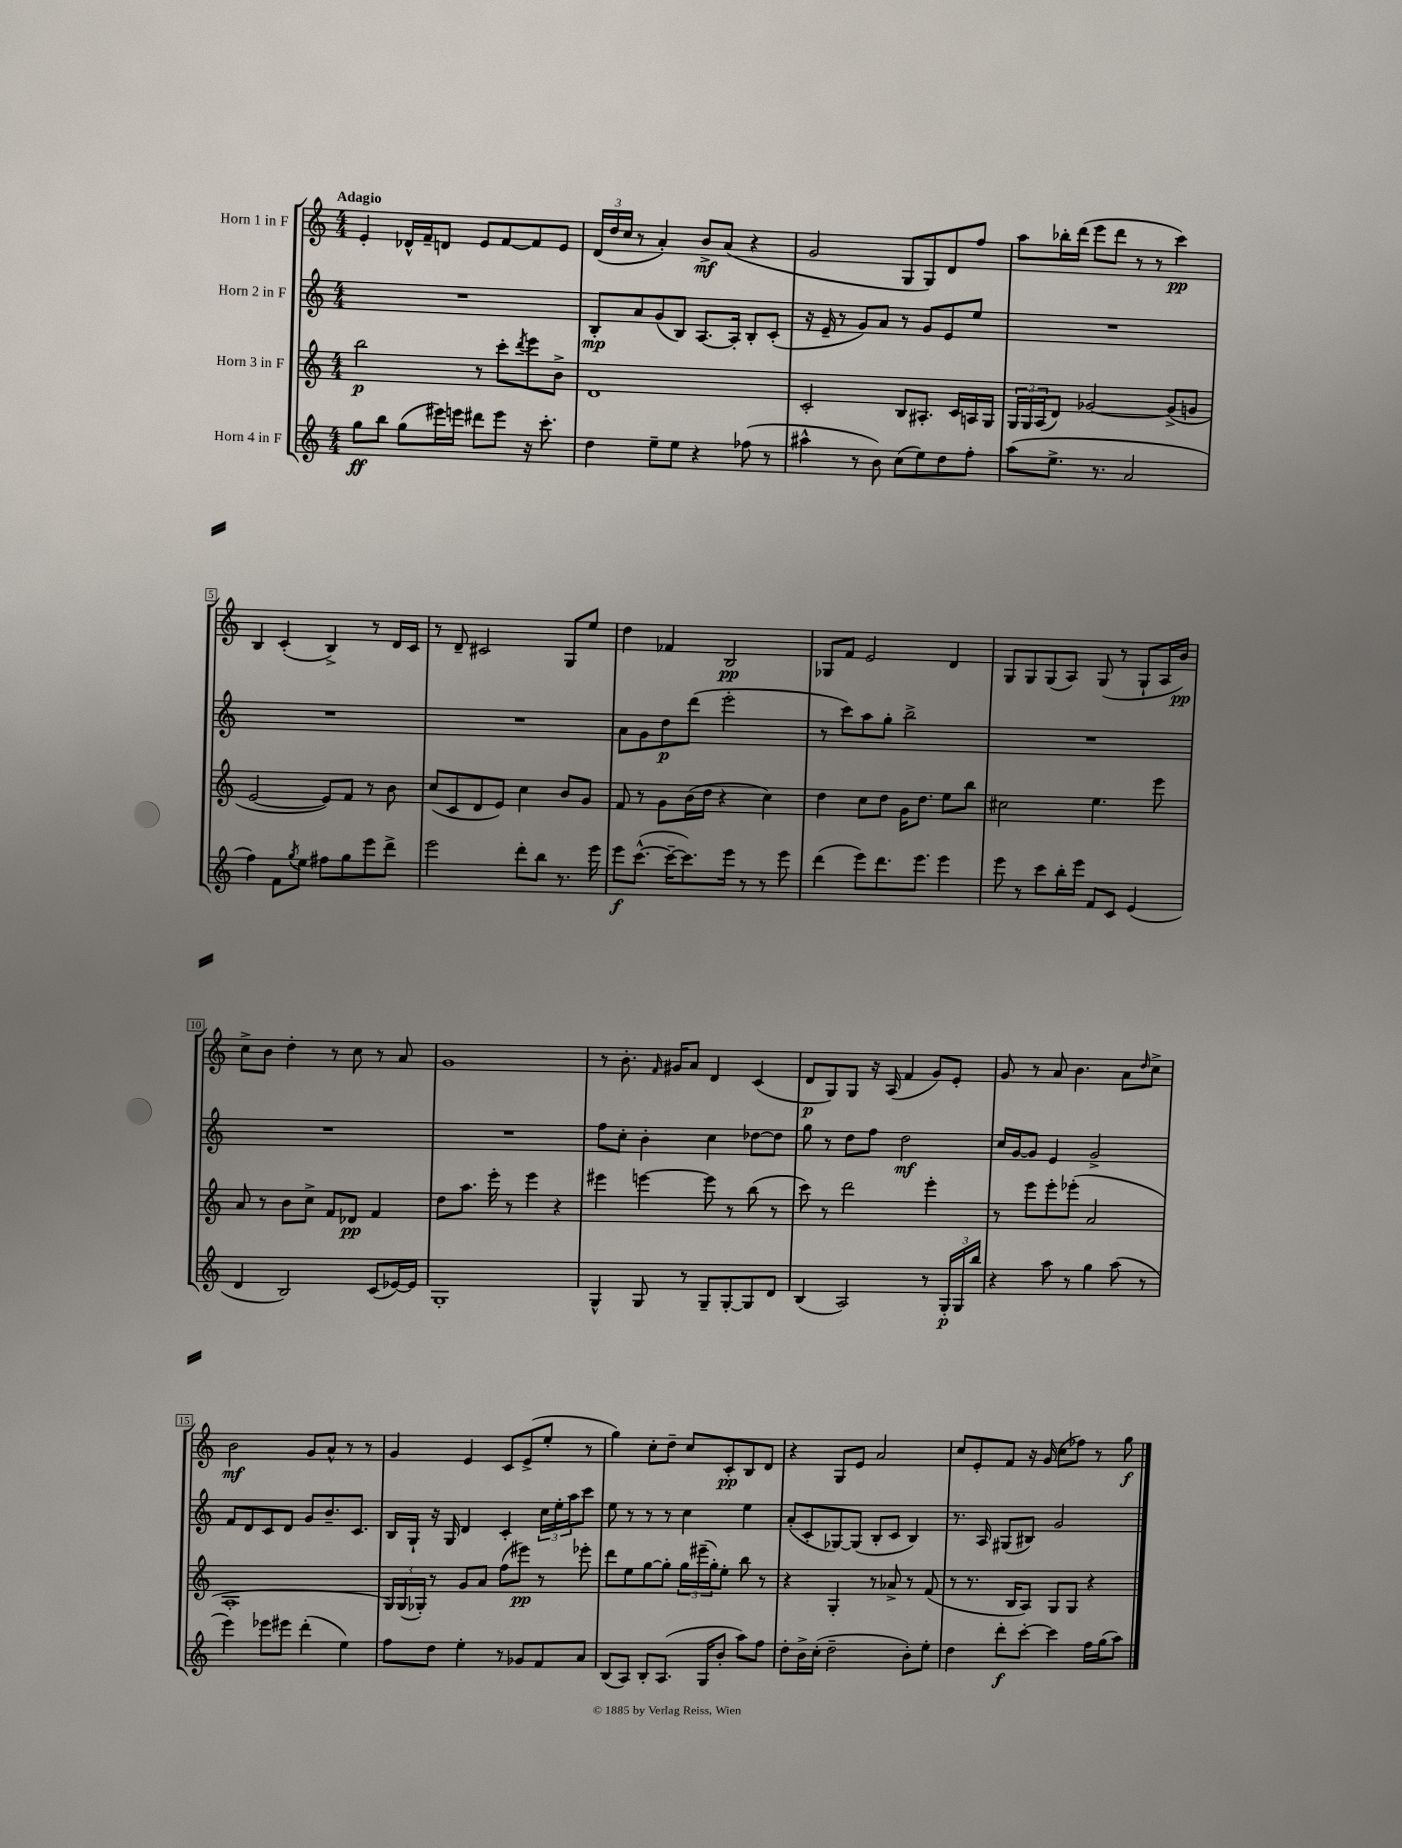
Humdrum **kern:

**kern	**dynam	**kern	**dynam	**kern	**dynam	**kern	**dynam
*part4	*part4	*part3	*part3	*part2	*part2	*part1	*part1
*staff4	*staff4	*staff3	*staff3	*staff2	*staff2	*staff1	*staff1
*I"Horn 4 in F	*	*I"Horn 3 in F	*	*I"Horn 2 in F	*	*I"Horn 1 in F	*
*clefG2	*	*clefG2	*	*clefG2	*	*clefG2	*
*k[]	*	*k[]	*	*k[]	*	*k[]	*
*M4/4	*	*M4/4	*	*M4/4	*	*M4/4	*
=1	=1	=1	=1	=1	=1	=1	=1
!	!	!	!	!	!	!LO:TX:a:B:t=Adagio	!
8gg\L	ff	2bb\	p	1r	.	4e'/	.
8bb\J	.	.	.	.	.	.	.
(8gg\L	.	.	.	.	.	16d-X^^/LL	.
.	.	.	.	.	.	16f~/J	.
16eee#X\L)	.	.	.	.	.	8dn/J	.
16eeen\JJ	.	.	.	.	.	.	.
8ddd#X\L	.	8r	.	.	.	8e/L	.
8eee\J	.	8ccc'\L	.	.	.	[8f/	.
.	.	8qddd/	.	.	.	.	.
16r	.	8eee\	.	.	.	8f/]	.
8.ccc'\	.	.	.	.	.	.	.
.	.	8b^\J	.	.	.	8e/J	.
=2	=2	=2	=2	=2	=2	=2	=2
4dd\	.	1d	.	8B'/L	mp	(24d/LL	.
.	.	.	.	.	.	24dd/	.
.	.	.	.	.	.	24cc/JJ	.
.	.	.	.	8a/	.	8r	.
8ee~\L	.	.	.	(8g/	.	4a'/)	.
8ee\J	.	.	.	8B/J)	.	.	.
4r	.	.	.	[8.A/L	.	8b^/L	mf
.	.	.	.	.	.	(8a/J	.
.	.	.	.	16A'/Jk]	.	.	.
(8ff-X\	.	.	.	8B'/L	.	4r	.
8r	.	.	.	(8c'/J	.	.	.
=3	=3	=3	=3	=3	=3	=3	=3
4aa#X^^\	.	2c'/	.	16r	.	2g/	.
.	.	.	.	16e~/	.	.	.
.	.	.	.	8r	.	.	.
8r	.	.	.	8g/L)	.	.	.
8b\)	.	.	.	8a/J	.	.	.
(8cc\L	.	8B/L	.	8r	.	8G/L	.
8ee\)	.	8.A#X'/J	.	8g/L	.	8G/)	.
8dd\	.	.	.	8e/	.	8d/	.
.	.	16c/LL	.	.	.	.	.
8ff'\J	.	16An/	.	8ee/J	.	8ff/J	.
.	.	16G/JJ	.	.	.	.	.
=4	=4	=4	=4	=4	=4	=4	=4
(8aa\L	.	24G/LL	.	1r	.	8aa\L	.
.	.	24G/	.	.	.	.	.
.	.	(24A/J	.	.	.	.	.
8.ee^\J	.	8d/J)	.	.	.	16bb-X'\L	.
.	.	.	.	.	.	(16ddd\JJ	.
.	.	[2g-X/	.	.	.	8eee\L	.
8.r	.	.	.	.	.	.	.
.	.	.	.	.	.	8ddd\J	.
2a/	.	.	.	.	.	8r	.
.	.	.	.	.	.	8r	.
.	.	(8g-^/L]	.	.	.	4ccc\)	pp
.	.	8gn/J	.	.	.	.	.
!!LO:LB:g=z
=5	=5	=5	=5	=5	=5	=5	=5
4ff\)	.	[2e/	.	1r	.	4B/	.
8f\L	.	.	.	.	.	(4c'/	.
8qgg/	.	.	.	.	.	.	.
8ee\J	.	.	.	.	.	.	.
8ff#X\L	.	8e/L])	.	.	.	4B^/)	.
8gg\	.	8f/J	.	.	.	.	.
8eee\	.	8r	.	.	.	8r	.
8ddd^\J	.	8b\	.	.	.	16d/LL	.
.	.	.	.	.	.	16c/JJ	.
=6	=6	=6	=6	=6	=6	=6	=6
2eee\	.	(8cc/L	.	1r	.	8r	.
.	.	8c/	.	.	.	8d~/	.
.	.	8d/	.	.	.	2c#X/	.
.	.	8e/J)	.	.	.	.	.
8ddd'\L	.	4cc\	.	.	.	.	.
8bb\J	.	.	.	.	.	.	.
8.r	.	8b/L	.	.	.	8G/L	.
.	.	8g/J	.	.	.	8ee/J	.
16eee\	.	.	.	.	.	.	.
=7	=7	=7	=7	=7	=7	=7	=7
8eee\L	f	8f/	.	8a\L	.	4dd\	.
([8.ccc^^\J	.	8r	.	8g\	.	.	.
.	.	8g\L	.	8dd\	p	4f-X/	.
16ccc~\KL_	.	.	.	.	.	.	.
8.ccc\])	.	(16b\L	.	(8ddd\J	.	.	.
.	.	16dd\JJ	.	.	.	.	.
.	.	4r	.	2eee'\	.	2B/	pp
16eee\Jk	.	.	.	.	.	.	.
8r	.	.	.	.	.	.	.
8r	.	4cc\)	.	.	.	.	.
8eee\	.	.	.	.	.	.	.
=8	=8	=8	=8	=8	=8	=8	=8
(4ddd\	.	4dd\	.	8r	.	8G-X/L	.
.	.	.	.	8ccc\L)	.	8f/J	.
8eee\L)	.	8cc\L	.	8aa\	.	2e/	.
8.ddd\	.	8dd\J	.	8gg'\J	.	.	.
.	.	16g\KL	.	2bb^\	.	.	.
8.eee\J	.	8.dd\J	.	.	.	.	.
4eee\	.	8ee\L	.	.	.	4d/	.
.	.	8bb\J	.	.	.	.	.
=9	=9	=9	=9	=9	=9	=9	=9
8eee\	.	2cc#X\	.	1r	.	8G/L	.
8r	.	.	.	.	.	8G/	.
8ccc\L	.	.	.	.	.	(8G/	.
16bb'\L	.	.	.	.	.	8A/J)	.
16eee\JJ	.	.	.	.	.	.	.
8f/L	.	4.ee\	.	.	.	(8G/	.
8c/J	.	.	.	.	.	8r	.
(4e/	.	.	.	.	.	8G`/L	.
.	.	8eee\	.	.	.	16A/L	.
.	.	.	.	.	.	16b/JJ)	pp
!!LO:LB:g=z
=10	=10	=10	=10	=10	=10	=10	=10
4d/	.	8a/	.	1r	.	8cc^\L	.
.	.	8r	.	.	.	8b\J	.
2B/)	.	8b\L	.	.	.	4dd'\	.
.	.	8cc^\J	.	.	.	.	.
.	.	8f/L	.	.	.	8r	.
.	.	8d-X/J	pp	.	.	8cc\	.
(8c/L	.	4f/	.	.	.	8r	.
[16e-X/L)	.	.	.	.	.	8a/	.
16e-/JJ]	.	.	.	.	.	.	.
=11	=11	=11	=11	=11	=11	=11	=11
1G'	.	8dd\L	.	1r	.	1g	.
.	.	8.aa\J	.	.	.	.	.
.	.	16eee'\	.	.	.	.	.
.	.	8r	.	.	.	.	.
.	.	4eee\	.	.	.	.	.
.	.	4r	.	.	.	.	.
=12	=12	=12	=12	=12	=12	=12	=12
4G^^/	.	4eee#X\	.	8ff\L	.	8r	.
.	.	.	.	8cc'\J	.	8.b'\	.
8G/	.	[4eeen\	.	4b'\	.	.	.
.	.	.	.	.	.	16qqf/	.
.	.	.	.	.	.	16g#X/KL	.
8r	.	.	.	.	.	8a/J	.
8G~/L	.	8eee\]	.	4cc\	.	4d/	.
[8G'/	.	8r	.	.	.	.	.
8G/]	.	(8bb\	.	[8dd-X\L	.	(4c/	.
8d/J	.	8r	.	8dd-\J]	.	.	.
=13	=13	=13	=13	=13	=13	=13	=13
(4B/	.	8ccc\)	.	8gg\	.	8d/L	p
.	.	8r	.	8r	.	8G/)	.
2A/)	.	2ddd\	.	8dd\L	.	8G/J	.
.	.	.	.	8ff\J	.	16r	.
.	.	.	.	.	.	(16A/	.
.	.	.	.	2dd\	mf	4f/	.
8r	.	4eee'\	.	.	.	8g/L)	.
24G'/LL	p	.	.	.	.	8e'/J	.
24G/	.	.	.	.	.	.	.
24bb/JJ	.	.	.	.	.	.	.
=14	=14	=14	=14	=14	=14	=14	=14
4r	.	8r	.	16cc/LL	.	8g/	.
.	.	.	.	[16g/J	.	.	.
.	.	8eee\L	.	8g/J]	.	8r	.
8aa\	.	8eee'\	.	4e/	.	8a/	.
8r	.	(8eee-X'\J	.	.	.	4.b\	.
4gg\	.	2a/	.	2g^/	.	.	.
(8aa\	.	.	.	.	.	8a\L	.
.	.	.	.	.	.	16qqdd/	.
8r	.	.	.	.	.	8cc^\J	.
!!LO:LB:g=z
=15	=15	=15	=15	=15	=15	=15	=15
4eee\)	.	1A'	.	8f/L	.	2b\	mf
.	.	.	.	8d/	.	.	.
8eee-X\L	.	.	.	8c/	.	.	.
8eee#X\J	.	.	.	8d/J	.	.	.
(4ddd'\	.	.	.	8g/L	.	8g/L	.
.	.	.	.	8.b~/	.	8a^^/J	.
4ee\)	.	.	.	.	.	8r	.
.	.	.	.	8.c/J	.	.	.
.	.	.	.	.	.	8r	.
=16	=16	=16	=16	=16	=16	=16	=16
8ff\L	.	24G/LL)	.	16B/LL	.	4g/	.
.	.	(24G/	.	.	.	.	.
.	.	.	.	16G`/JJ	.	.	.
.	.	24G-X'/JJ)	.	.	.	.	.
8dd\J	.	8r	.	16r	.	.	.
.	.	.	.	16G/	.	.	.
4ee'\	.	8g/L	.	4d/	.	4e/	.
.	.	8a/J	.	.	.	.	.
8r	.	(8ff\L	.	4c'/	.	8c/L	.
8g-X/L	.	8eee#X\J)	pp	.	.	(8e^/	.
8f/	.	8r	.	24cc\LL	.	8ee'/J	.
.	.	.	.	24ee'\	.	.	.
.	.	.	.	24aa\J	.	.	.
8a/J	.	8eee-X'\	.	8ccc\J	.	8r	.
=17	=17	=17	=17	=17	=17	=17	=17
(8B/L	.	8ddd\L	.	8ee\	.	4gg\)	.
8A/J)	.	8ee\	.	8r	.	.	.
8B'/L	.	[8gg\	.	8r	.	8cc'\L	.
(8.A/J	.	8gg'\J]	.	8r	.	8dd~\J	.
.	.	24gg\LL	.	4cc\	.	8cc/L	.
.	.	(24eee#X~\	.	.	.	.	.
16G/KL	.	.	.	.	.	.	.
.	.	24gg'\J)	.	.	.	.	.
8b'/J	.	8ee'\J	.	.	.	8c'/	pp
8aa\L)	.	8bb\	.	4ee\	.	8B/	.
8ff\J	.	8r	.	.	.	8d/J	.
=18	=18	=18	=18	=18	=18	=18	=18
8dd'\L	.	4r	.	(8a'/L	.	4r	.
16b^\L	.	.	.	8c'/	.	.	.
(16cc'\JJ	.	.	.	.	.	.	.
2dd~\	.	4G'/	.	[8G-X/)	.	8G/L	.
.	.	.	.	(8G-/J]	.	8e/J	.
.	.	8r	.	8B'/L	.	2a/	.
.	.	8a-X^/	.	8c/J	.	.	.
8b'\L)	.	8r	.	4B/)	.	.	.
8ee'\J	.	(8f/	.	.	.	.	.
=19	=19	=19	=19	=19	=19	=19	=19
4dd\	.	8r	.	8.r	.	8cc/L	.
.	.	8.r	.	.	.	8e'/	.
.	.	.	.	16A/	.	.	.
8ddd'\L	f	.	.	(8G#X/L	.	8f/J	.
.	.	16B/KL	.	.	.	.	.
[8ccc'\J	.	8A/J)	.	8B#X/J)	.	16r	.
.	.	.	.	.	.	(16g/	.
4ccc\]	.	8G/L	.	2g/	.	8cc\L	.
.	.	8G/J	.	.	.	8ff-X\J)	.
16ff\LL	.	4r	.	.	.	8r	.
(16gg\J	.	.	.	.	.	.	.
8aa\J)	.	.	.	.	.	8gg\	f
==	==	==	==	==	==	==	==
*-	*-	*-	*-	*-	*-	*-	*-
